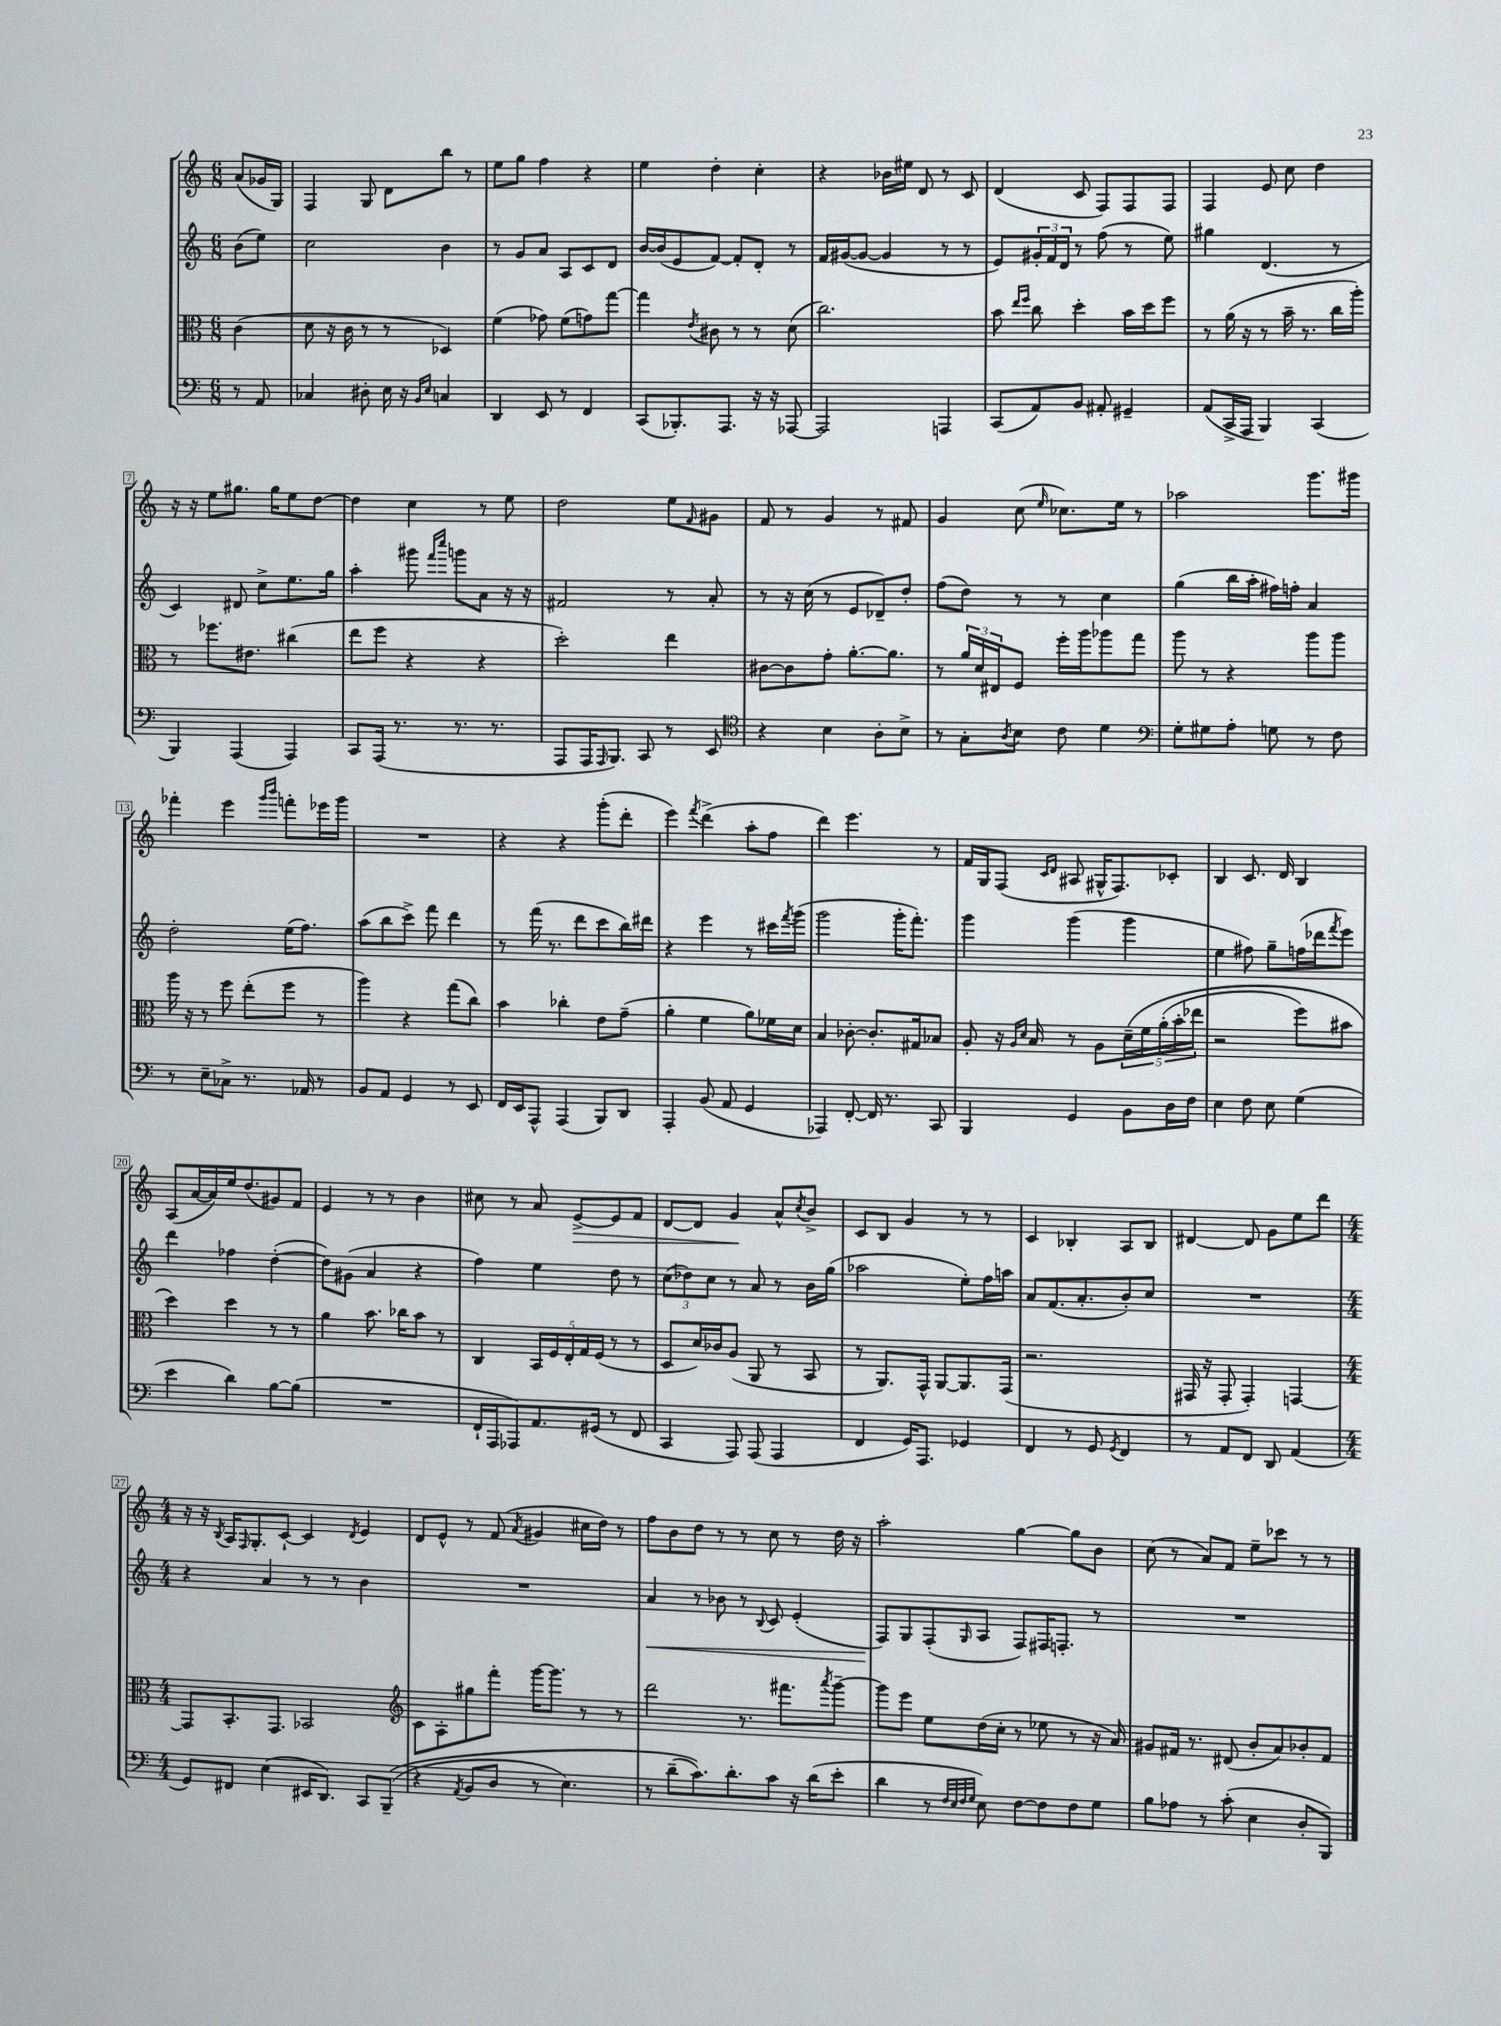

**kern	**kern	**kern	**kern
*staff4	*staff3	*staff2	*staff1
*clefF4	*clefC3	*clefG2	*clefG2
*k[]	*k[]	*k[]	*k[]
*M6/8	*M6/8	*M6/8	*M6/8
8r	(4c	(8b	(8a
8AA	.	8ee)	16g-
.	.	.	16G)
=	=	=	=
4C-	8d	2cc	4F
.	16r	.	.
.	16c	.	.
8D#'	8r	.	8G
16E	8r	.	8d
16r	.	.	.
16qqBB	.	.	.
16qqE	.	.	.
4C	4D-)	4b	8bb
.	.	.	8r
=	=	=	=
4DD	(4f	8r	8ee
.	.	8g	8gg
8EE	8g-)	8a	4ff
8r	(8f	8A	.
4FF	8g)	8c	4r
.	[8gg	8d	.
=	=	=	=
(8CC	4gg]	[16b	4ee
.	.	(16b]	.
8.BBB-')	.	8e	.
.	8qe	.	.
.	8c#	[8f)	4dd'
8.AAA	.	.	.
.	8r	8f']	.
16r	8r	8d'	4cc'
16r	.	.	.
[8AAA-	(8d	8r	.
=	=	=	=
2AAA-]	2.cc)	16f	4r
.	.	([16g#	.
.	.	8g#_	.
.	.	4g#]	16b-
.	.	.	16ee#
.	.	.	8d
4AAA	.	8r	8r
.	.	8r	8c
=	=	=	=
(8CC	8b	8e)	(4d
.	16qqee	.	.
.	16qqff	.	.
8AA)	8cc	24g#'	.
.	.	24f	.
.	.	24d	.
8BB	4dd'	8r	8c
8AA#'	.	(8ff	8F)
4GG#~	16b	8r	8F
.	16dd	.	.
.	8ff	8ee)	8F
=	=	=	=
(8AA	8r	4gg#	4F
16CC^	(16a	.	.
16AAA	16r	.	.
4BBB)	8r	(4.d	8e
.	16b~	.	8cc
.	8.r	.	.
(4CC	.	.	4dd
.	16cc	8r	.
.	16aa')	.	.
=	=	=	=
4BBB)	8r	4c)	16r
.	.	.	16r
.	8.ff-	.	8ee
(4AAA	.	8d#	8.gg#
.	8.e#	.	.
.	.	8cc^	.
.	.	.	16gg#
4AAA)	(4cc#	8.ee	8ee
.	.	.	[8dd
.	.	16gg	.
=	=	=	=
8CC	8ee	4aa'	4dd]
(16AAA	8ff	.	.
8.r	.	.	.
.	4r	8ggg#	4cc
.	.	16qqfff	.
.	.	16qqcccc	.
8.r	.	8ggg	.
.	4r	8a	8r
8.r	.	.	.
.	.	16r	8ee
.	.	16r	.
=	=	=	=
8AAA	2dd')	2f#	2dd
16AAA	.	.	.
16qqAAA	.	.	.
8.BBB)	.	.	.
8CC	.	.	.
8r	4ee	8r	8ee
.	.	.	16qqf
8EE	.	8a'	8g#
=	=	=	=
*clefC4	*	*	*
4r	[8c#	8r	8f
.	8c#]	16r	8r
.	.	(16cc	.
4B	8g'	8r	4g
.	[8.a'	8e	.
8A'	.	8d-~)	8r
.	8.a]	.	.
8B^	.	8dd'	8f#
=	=	=	=
8r	8r	(8ff	4g
8G'	24a	8dd)	.
.	24d	.	.
.	24E#	.	.
8qA	.	.	.
8B	8F	8r	(8cc
.	.	.	16qqee
8c	16ff'	8r	8.cc-)
.	16aa	.	.
4d	8aa-	4cc	.
.	.	.	16ee
.	8gg	.	8r
=	=	=	=
*clefF4	*	*	*
8G'	8aa	(4gg	2aa-
8G#	8r	.	.
8A'	4r	16bb	.
.	.	16aa'	.
8G	.	16ff#)	.
.	.	16ff'	.
8r	8aa	4a	8.ggg
8F	8aa	.	.
.	.	.	16ggg#
=	=	=	=
8r	16aa	2dd'	4fff-'
.	16r	.	.
8E~	8r	.	.
8C-^	8ff	.	4eee
8.r	(8ee'	.	.
.	.	.	16qqggg
.	.	.	16qqbbb
.	8ff	(16ee	8fff'
16AA-	.	8.ff)	.
8r	8r	.	16eee-
.	.	.	16ggg
=	=	=	=
8BB	4aa)	(8aa	2.r
8AA	.	8bb	.
4GG	4r	8ccc^)	.
.	.	8fff	.
8r	(8gg	4ddd	.
8EE	8cc)	.	.
=	=	=	=
16FF	4b	8r	4r
16EE	.	.	.
8AAA^^	.	(16fff	.
.	.	8.r	.
(4AAA	4cc-'	.	4r
.	.	8ddd	.
8BBB)	8e	8ccc	(8ggg'
8DD	(8g~	16bb)	8ddd'
.	.	16ddd#	.
=	=	=	=
4AAA'	4a'	4r	4eee)
.	.	.	8qfff
(8BB	4f	4eee	(4ddd^
8AA	.	.	.
4GG	8a)	8r	8aa'
.	16f-	16ccc#	8ff
.	.	8qfff	.
.	16d	(16ggg	.
=	=	=	=
4AAA-)	4B	2ggg	4ddd)
[8FF'	[8c-'	.	4.eee
16FF]	8.c-']	.	.
8.r	.	.	.
.	.	16ggg'	.
.	16G#	8.fff')	.
8CC	8B-	.	8r
=	=	=	=
4BBB	8A'	4ggg	16f
.	.	.	16G
.	16r	.	(8F
.	16qqA	.	.
.	16qqd	.	.
.	16B	.	.
.	.	.	16qqc
.	.	.	16qqd
4GG	8r	(4ggg	8A#
.	8A	.	16G#^^
.	.	.	8.F)
8BB	&(20d~	4ggg	.
.	20f	.	.
.	(20a'	.	.
16D	.	.	8c-'
.	20b'	.	.
16F	.	.	.
.	20ee-	.	.
=	=	=	=
4E	2r	4ee	4B
8F	.	8ff#)	8.c
8E	.	8gg~	.
.	.	.	16d
(4G	8ff)	(16ff	4B
.	.	16ddd-	.
.	.	8qfff	.
.	8b#	8eee)	.
=	=	=	=
4e	4dd&)	4ddd	(8A
.	.	.	[16a
.	.	.	16a])
4d)	4dd	4ff-	16ee
.	.	.	(8.dd
[8B	8r	([4dd'	8g#)
(8B]	8r	.	8f
=	=	=	=
2.r	4a	8dd])	4e
.	.	(8g#	.
.	8.b	4a	8r
.	.	.	8r
.	16cc-	.	.
.	8b	4r	4b
.	8r	.	.
=	=	=	=
16FF`	4C	4ff)	8cc#
16AAA	.	.	.
8AAA-)	.	.	8r
8.AA	20BB	4ee	8a
.	20F	.	.
.	20E'	.	.
.	.	.	[8e^
.	20G	.	.
(16GG#	.	.	.
.	(20F	.	.
8r	8r	8dd	8e]
8FF	8r	8r	8f
=	=	=	=
4CC	8D	(12cc	[8d
.	.	12dd-)	.
.	16d)	.	8d]
.	.	12cc	.
.	16c-	.	.
8AAA)	(8A	8r	4g
(8AAA	8AA	8a	.
4AAA	8r	8r	8a^^
.	.	.	8qcc
.	8BB	16b	8b^
.	.	(16gg	.
=	=	=	=
4FF	8r	2aa-	8c
.	8.AA)	.	8B
16GG)	.	.	4g
8.AAA	16GG^^	.	.
.	[8AA	.	.
4GG-	8.AA]	8ee')	8r
.	.	16ff	8r
.	(16GG	16aa	.
=	=	=	=
4FF	2.r	8a	4c
.	.	(8.f	.
8r	.	.	4B-'
.	.	8.a'	.
8GG	.	.	.
8qGG	.	.	.
4FF	.	8b')	8A
.	.	8cc	8B-
=	=	=	=
8r	16GG#	2.r	[4d#
.	16r	.	.
8AA	8GG#'	.	.
8FF	4GG#')	.	8d#]
8DD	.	.	8g
(4AA	[4GG	.	8ee
.	.	.	8ddd
=	=	=	=
*M4/4	*M4/4	*M4/4	*M4/4
8GG)	8GG]	4r	16r
.	.	.	16r
.	.	.	8qB
8FF#	8.BB'	.	16A
.	.	.	16qqF
.	.	.	8.G'
(4E	.	4a	.
.	8.GG	.	.
.	.	.	[8c`
16EE#	2BB-	8r	4c]
8.DD)	.	.	.
.	.	8r	.
.	.	.	8qd
8CC	.	4b	4e
&((8BBB~	.	.	.
=	=	=	=
*	*clefG2	*	*
4r	8c	1r	8d
.	8A'	.	8e^^
8qAA	.	.	.
8BB	8gg#	.	8r
8D	8fff'	.	(8f
.	.	.	8qa
8r	[16ggg	.	4g#
.	8.ggg]	.	.
4.E)	.	.	.
.	8r	.	16cc#
.	.	.	16dd)
.	8r	.	8r
=	=	=	=
8r	2ddd	4a	8ff
(8d~	.	.	8b
8.c)&)	.	8r	8dd
.	.	8b-	8r
8.d'	.	.	.
.	8.r	8r	8r
.	.	8qqB	.
8c	.	8c	8cc
.	8.fff#	.	.
16r	.	(4e'	8r
(16d	.	.	.
.	8qaaa	.	.
8e'	[8ggg~	.	16dd
.	.	.	16r
=	=	=	=
4d	8ggg]	8F)	2aa'
.	8eee	8G	.
8r	8ee	(8F'	.
32qqF	.	.	.
32qqE	.	.	.
32qqF	.	.	.
32qqG	.	16qqG	.
8E)	(16dd	8A	.
.	16cc'	.	.
[8F	8r	8F)	[4gg
8F]	8ee-	16F#	.
.	.	8.F'	.
8F	8r	.	8gg]
8G	16r	8r	8b
.	16a)	.	.
=	=	=	=
8B	8g#	1r	(8cc
8A-	16f#	.	8r
.	8.r	.	.
8r	.	.	8a)
(8c'	(8d#	.	8f
4E	8b'	.	8ee~
.	8a)	.	8ccc-
8D'	8b-'	.	8r
8BBB)	8f#	.	8r
==	==	==	==
*-	*-	*-	*-
